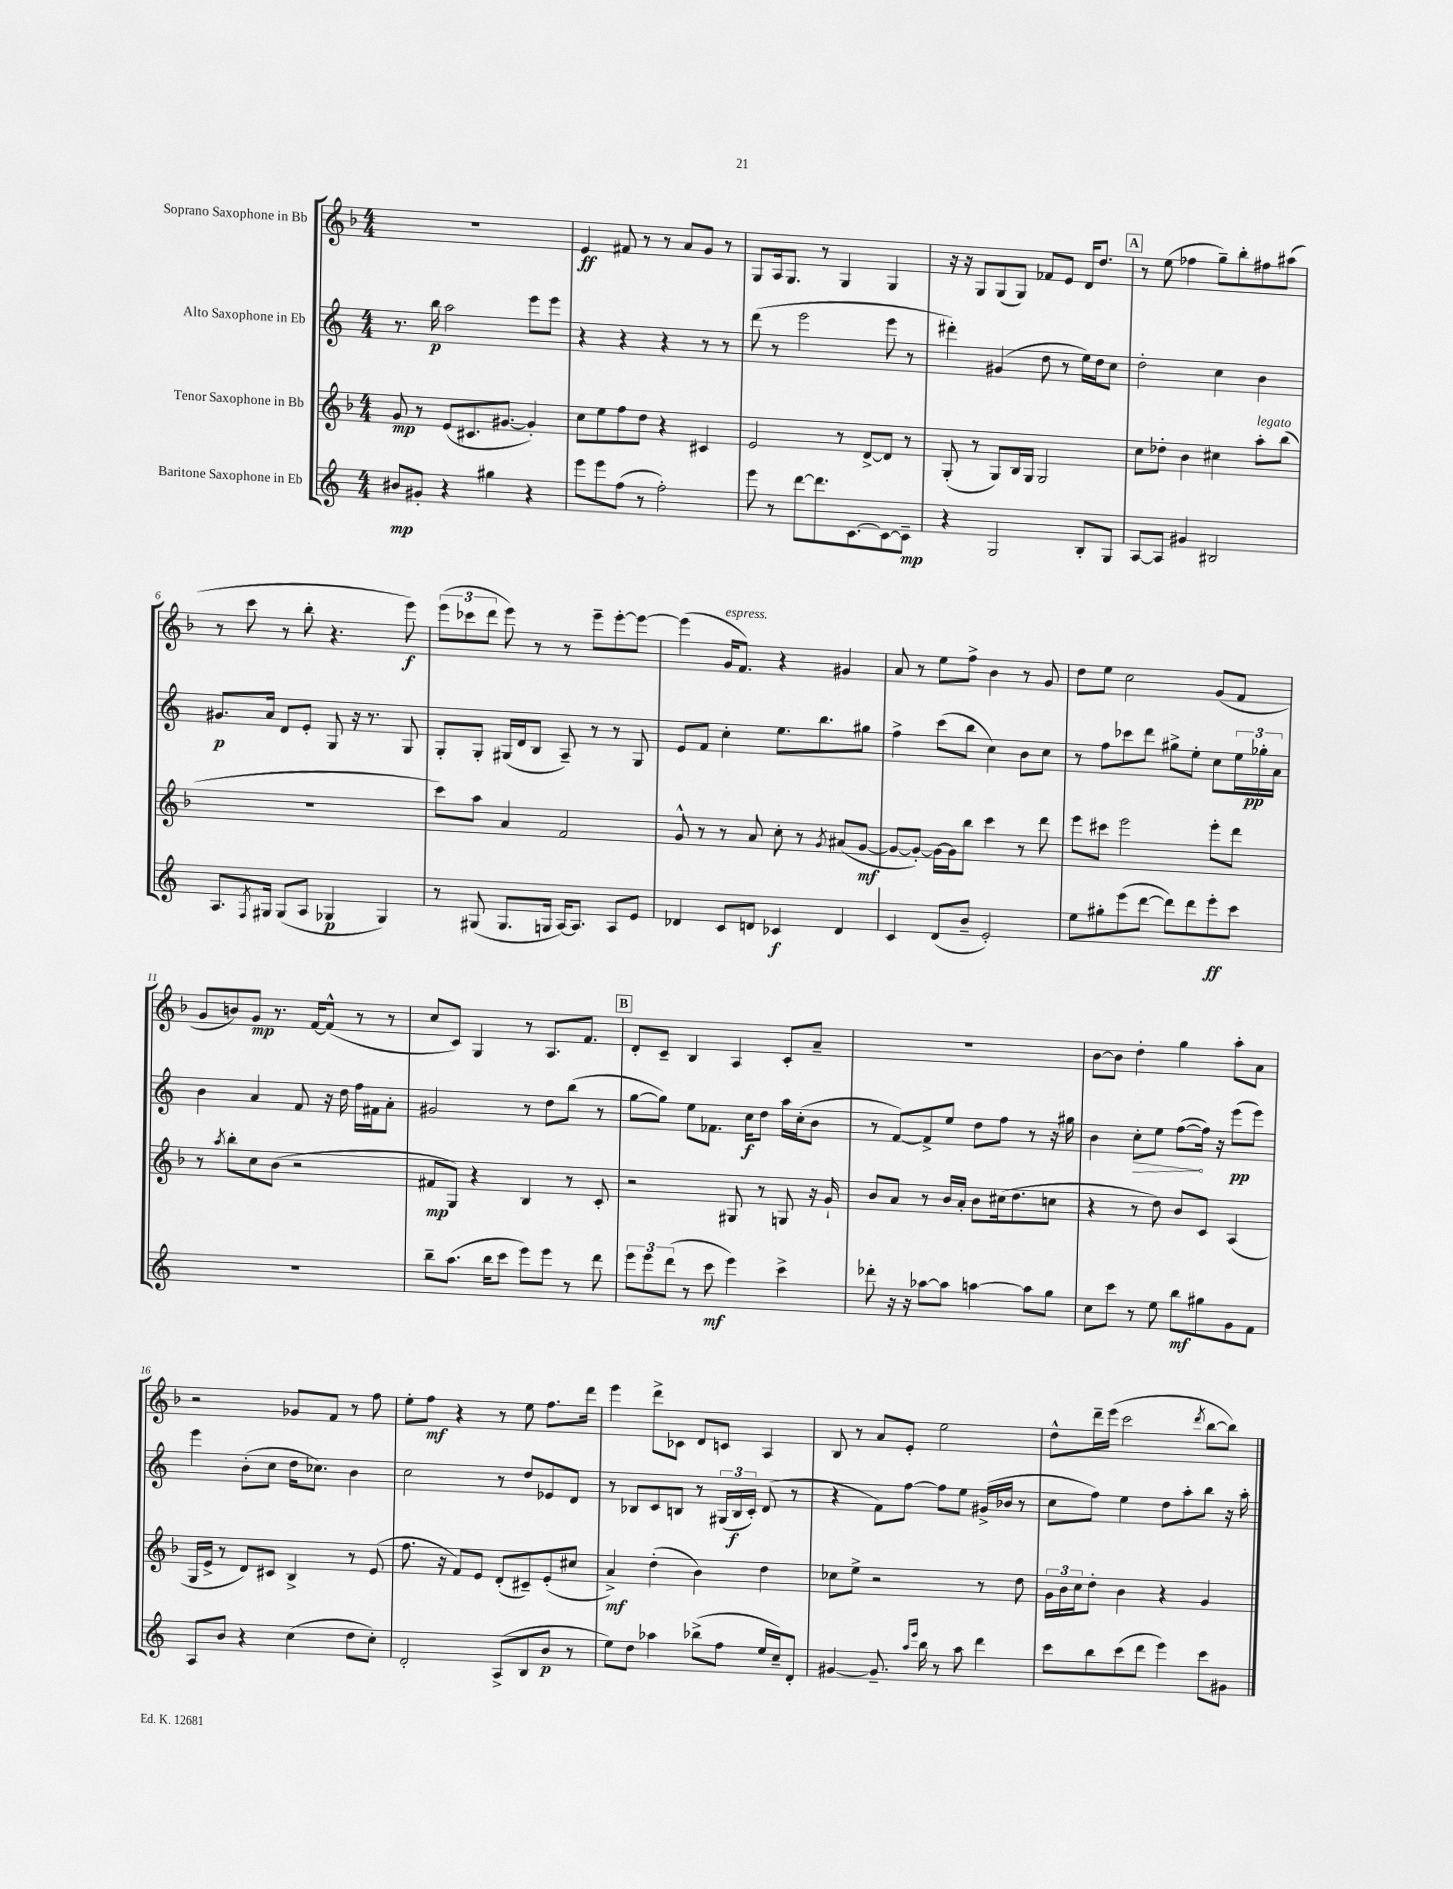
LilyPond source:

<<
\new StaffGroup <<
\new Staff = "s0" \with { instrumentName = "Soprano Saxophone in Bb" } {
    \clef treble \key f \major \numericTimeSignature \time 4/4
    r1 |
    e'4\ff fis'8 r8 r8 a'8 g'8 r8 |
    g8 a16 g8. r8 g4 g4 |
    r16 r16 g8 g8( g8) fes'8 e'8 d'16 d''8. |
    \mark \markup { \box "A" } r8 e''8( fes''4 g''8--) bes''8-. fis''8 ais''8( |
    r8 c'''8 r8 bes''8-. r4. e'''8\f) |
    \tuplet 3/2 { e'''8( ces'''8 d'''8 } e'''8) r8 r8 e'''8-- e'''8~-. e'''8~ |
    e'''4( g'16^\markup { \italic "espress." } f'8.) r4 gis'4 |
    a'8 r8 e''8 f''8-> bes'4 r8 g'8 |
    d''8 e''8 c''2 g'8( f'8 |
    g'8 b'8) g'8\mp r8. f'16~ f'8-^( r8 r8 |
    c''8 c'8) g4 r8 a8. f'8. |
    \mark \markup { \box "B" } d'8-. c'8-- bes4 a4 c'8-. a'8-- |
    R1 |
    bes'8~ bes'8 d''4-. g''4 a''8-. a'8 |
    r2 ges'8 f'8 r8 f''8 |
    e''8-. f''8\mf r4 r8 e''8 f''8. d'''16 |
    e'''4 d'''8-> ces'8 d'8 c'8 a4 |
    bes8 r8 a'8 e'8-. e''2 |
    d''8-^ d'''16-- e'''16( c'''2 \acciaccatura { d'''8 } bes''8~ bes''8) \bar "|." |
}
\new Staff = "s1" \with { instrumentName = "Alto Saxophone in Eb" } {
    \clef treble \key c \major \numericTimeSignature \time 4/4
    r8. b''16\p a''2 e'''8 e'''8 |
    r4 r4 r4 r8 r8 |
    d'''8( r8 e'''2 e'''8 r8 |
    dis'''4-.) gis'4( d''8 r8 e''16) d''16 c''8 |
    \mark \markup { \box "A" } d''2-. c''4 b'4 |
    gis'8.\p a'16 d'8 e'8-. g8 r16 r8. g8 |
    g8-. g8-. gis16( d'16 b8 a8--) r8 r8 gis8 |
    e'8 f'8 c''4-. e''8. b''8. gis''8 |
    f''4-> c'''8( b''8 c''4) b'8 c''8 |
    r8 f''8 ces'''8 d'''8 gis''8-> e''8-. c''8 \tuplet 3/2 { e''16 ges''16-.\pp a'16 } |
    b'4 a'4 f'8 r16 d''16 f''16 fis'16 a'8-. |
    gis'2 r8 d''8 b''8( r8 |
    \mark \markup { \box "B" } g''8~ g''8) e''8 fes'8. c''16\f d''8 a''16 c''16-.( b'8 |
    r8 f'8~) f'8-> e''8 d''8 f''8 r8 r16 gis''16 |
    b'4 \once \override Hairpin.circled-tip = ##t c''8-.\> e''8 f''8~\!( f''16) r16 e'''8\pp( e'''8) |
    e'''4 b'8-.( c''8 d''16 ces''8.) b'4 |
    c''2 r8 d''8 ees'8 d'8 |
    r8 bes8 c'8 b8 r8 \tuplet 3/2 { gis16( b16\f c'16-.) } d'8( r8 |
    r4 f'8) f''8~ f''8 e''8 gis'16->( bes'16 r8 |
    c''8 f''8) e''4 d''8 a''8-. b''8 r16 a''16-. \bar "|." |
}
\new Staff = "s2" \with { instrumentName = "Tenor Saxophone in Bb" } {
    \clef treble \key f \major \numericTimeSignature \time 4/4
    g'8\mp r8 e'8( cis'8. gis'8.~ gis'4-.) |
    c''8 e''8 f''8 d''8 r4 cis'4 |
    e'2 r8 d'8~-> d'8 r8 |
    g8-.( r8 g8) bes16 g16 g2 |
    \mark \markup { \box "A" } c''8 des''8-. bes'4 cis''4 a''8-.^\markup { \italic "legato" } bes''8( |
    R1 |
    c'''8) a''8 a'4 f'2 |
    g'8-^ r8 r8 a'8 c''8-. r8 \acciaccatura { g'8 } ais'8( g'8~\mf |
    g'8~ g'8~-.) g'16~ g'16 bes''8 c'''4 r8 d'''8 |
    e'''8 cis'''8 e'''2 e'''8-. d'''8 |
    r8 \acciaccatura { a''8 } bes''8-. c''8 bes'8( r2 |
    fis'8\mp g8) r4 bes4 r8 c'8-. |
    \mark \markup { \box "B" } r2 gis8 r8 g8 r16 g'16-! |
    bes'8 a'8 r8 bes'16 a'16-. bes'8 cis''16( d''8. c''8 |
    r4 r8 d''8) bes'8 c'8 a4( |
    g16 e'16-> r8 d'8) cis'8 bes4-> r8 e'8( |
    f''8. r16 f'8) e'8 d'8-.( cis'8--) e'8-.( cis''8 |
    a'4->\mf) d''4-.( bes'4) d''4 |
    ces''8 e''8-> r2 r8 d''8 |
    \tuplet 3/2 { g'16 bes'16 c''16 } d''8-. bes'4 r4 g'4 \bar "|." |
}
\new Staff = "s3" \with { instrumentName = "Baritone Saxophone in Eb" } {
    \clef treble \key c \major \numericTimeSignature \time 4/4
    bis'8\mp gis'8-. r4 gis''4 r4 |
    e'''8 e'''8 f''8( r8 f''2-.) |
    e'''8 r8 d'''8~ d'''8. c'8.~ c'8~ c'8--\mp |
    r4 g2 b8-. g8 |
    \mark \markup { \box "A" } a8~ a8 gis'4 bis2 |
    a8. \acciaccatura { f8 } gis16 gis8( a8 ges4\p ges4) |
    r8 gis8( gis8. g16 a16~) a8. a8 e'8 |
    des'4 c'8 d'8 ces'4\f d'4 |
    c'4 d'8( b'8-- e'2-.) |
    e''8 gis''8-. e'''8( d'''8~ d'''8) d'''8 e'''8-.\ff c'''8 |
    R1 |
    b''8-- a''8.( b''16 c'''8 e'''8) e'''8 r8 d'''8 |
    \mark \markup { \box "B" } \tuplet 3/2 { e'''8 e'''8 d'''8( } r8 c'''8\mf e'''4) c'''4-> |
    des'''8-. r16 r16 aes''8~ aes''8 a''4~ a''8 g''8 |
    c''8 c'''8 r8 e''8 b''8\mf gis''8 g'8 f'8 |
    a8 b'8 r4 c''4( d''8 c''8-.) |
    d'2-. a8->( b8 b'8\p r8 |
    e''8) d''8 aes''4 bes''8->( f''8 e''16 c''16--) d'8-. |
    gis'4~ gis'8.-- \grace { a''16 e'''16 } b''16 r8 a''8 d'''4 |
    c'''8 b''8 c'''8( d'''8 e'''4) c'''8 gis'8 \bar "|." |
}
>>
>>
